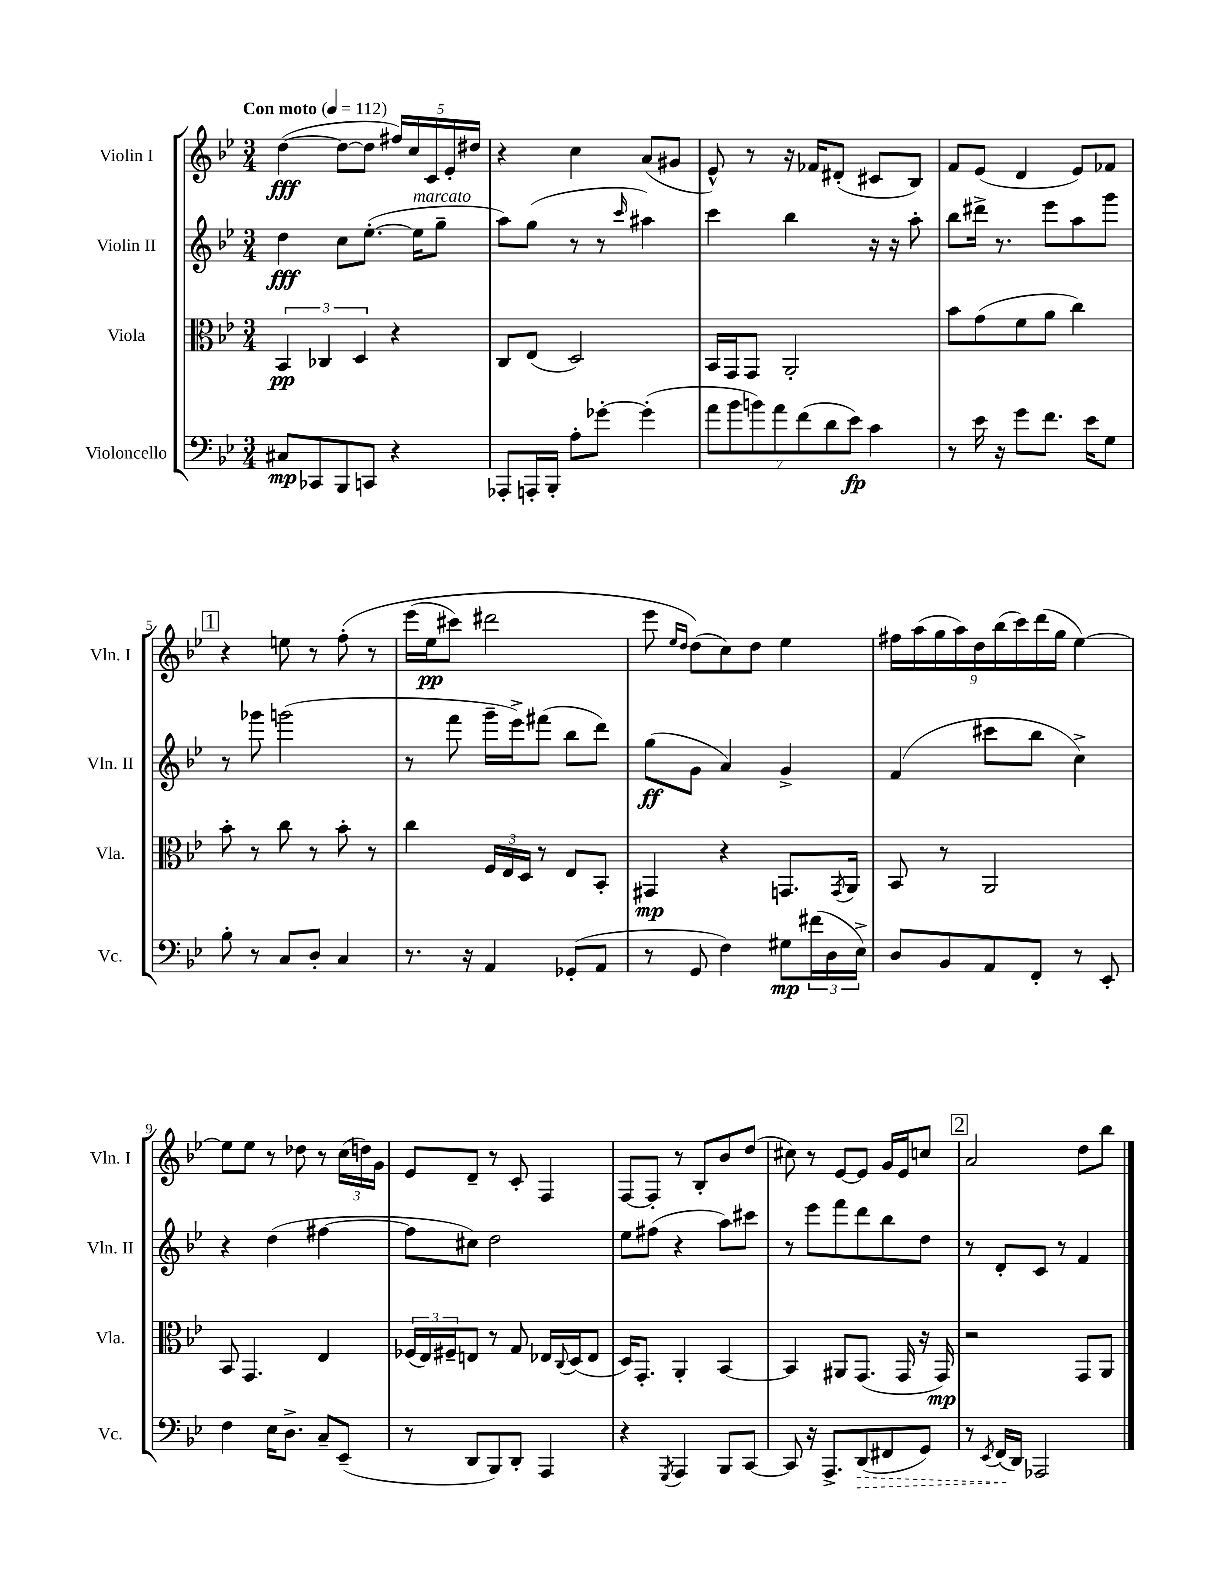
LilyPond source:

<<
\new StaffGroup <<
\new Staff = "s0" \with { instrumentName = "Violin I" shortInstrumentName = "Vln. I" } {
    \clef treble \key bes \major \numericTimeSignature \time 3/4 \tempo "Con moto" 4 = 112
    d''4~\fff( d''8~ d''8 \tuplet 5/4 { fis''16) c''16 c'16 ees'16-. dis''16 } |
    r4 c''4 a'8( gis'8 |
    ees'8-^) r8 r16 fes'16 dis'8-.( cis'8 bes8) |
    f'8 ees'8( d'4 ees'8) fes'8 |
    \mark \markup { \box "1" } r4 e''8 r8 f''8-.\( r8 |
    ees'''16( ees''16\pp cis'''8) dis'''2 |
    ees'''8 \grace { ees''16 d''16 } d''8(\) c''8) d''8 ees''4 |
    \tuplet 9/8 { fis''16 a''16( g''16 a''16) d''16 bes''16( c'''16) d'''16( g''16 } ees''4~) |
    ees''8 ees''8 r8 des''8 r8 \tuplet 3/2 { c''16( d''16) g'16 } |
    ees'8 d'8-- r8 c'8-. f4 |
    f8~ f8-. r8 bes8-. bes'8 d''8( |
    cis''8) r8 ees'8~ ees'8 g'16 ees'16 c''8 |
    \mark \markup { \box "2" } a'2 d''8 bes''8 \bar "|." |
}
\new Staff = "s1" \with { instrumentName = "Violin II" shortInstrumentName = "Vln. II" } {
    \clef treble \key bes \major \numericTimeSignature \time 3/4
    d''4\fff c''8 ees''8.~-.( ees''16^\markup { \italic "marcato" } g''8-- |
    a''8) g''8( r8 r8 \grace { c'''16 } ais''4) |
    c'''4 bes''4 r16 r16 a''8-. |
    bes''8 dis'''16-> r8. ees'''8 a''8 g'''8 |
    \mark \markup { \box "1" } r8 ges'''8 g'''2( |
    r8 f'''8 g'''16-- ees'''16->) fis'''8( bes''8 d'''8) |
    g''8\ff( g'8 a'4) g'4-> |
    f'4( cis'''8 bes''8 c''4->) |
    r4 d''4( fis''4~ |
    fis''8 cis''8) d''2 |
    ees''8 fis''8( r4 a''8) cis'''8 |
    r8 ees'''8 f'''8 d'''8 bes''8 d''8 |
    \mark \markup { \box "2" } r8 d'8-. c'8 r8 f'4 \bar "|." |
}
\new Staff = "s2" \with { instrumentName = "Viola" shortInstrumentName = "Vla." } {
    \clef alto \key bes \major \numericTimeSignature \time 3/4
    \tuplet 3/2 { bes,4\pp ces4 d4 } r4 |
    c8 ees8( d2) |
    bes,16 g,16 g,8 a,2-. |
    bes'8 g'8( f'8 a'8 c''4) |
    \mark \markup { \box "1" } bes'8-. r8 c''8 r8 bes'8-. r8 |
    c''4 \tuplet 3/2 { f16 ees16 d16 } r8 ees8 bes,8-. |
    gis,4\mp r4 g,8. \acciaccatura { g,8 } a,16 |
    bes,8 r8 a,2 |
    bes,8 g,4. ees4 |
    \tuplet 3/2 { fes16( ees16) fis16-- } e8 r8 g8 ees16 \appoggiatura { c8 } d16( ees8 |
    d16) g,8.-. a,4-. bes,4~ |
    bes,4 ais,8 g,8.( g,16 r16 g,16\mp) |
    \mark \markup { \box "2" } r2 g,8 a,8 \bar "|." |
}
\new Staff = "s3" \with { instrumentName = "Violoncello" shortInstrumentName = "Vc." } {
    \clef bass \key bes \major \numericTimeSignature \time 3/4
    cis8\mp ces,8 bes,,8 c,8 r4 |
    aes,,8-. a,,16-. bes,,16-. a8-. ges'8~-. ges'4-.( |
    \tuplet 7/4 { a'8 bes'8 b'8) a'8 f'8( d'8 ees'8\fp) } c'4 |
    r8 ees'16 r16 g'8 f'8. ees'16 g8 |
    \mark \markup { \box "1" } bes8-. r8 c8 d8-. c4 |
    r8. r16 a,4 ges,8-.( a,8 |
    r8 g,8 f4) gis8\mp \tuplet 3/2 { fis'16( d16 ees16->) } |
    d8 bes,8 a,8 f,8-. r8 ees,8-. |
    f4 ees16 d8.-> c8-- ees,8--( |
    r8 d,8 bes,,8) d,8-. a,,4 |
    r4 \acciaccatura { g,,8 } a,,4 bes,,8 c,8~ |
    c,8 r16 a,,8.-> \once \override Hairpin.style = #'dashed-line d,8\>( fis,8 g,8) |
    \mark \markup { \box "2" } r8 \acciaccatura { ees,8 } f,16\!( d,16) aes,,2 \bar "|." |
}
>>
>>
